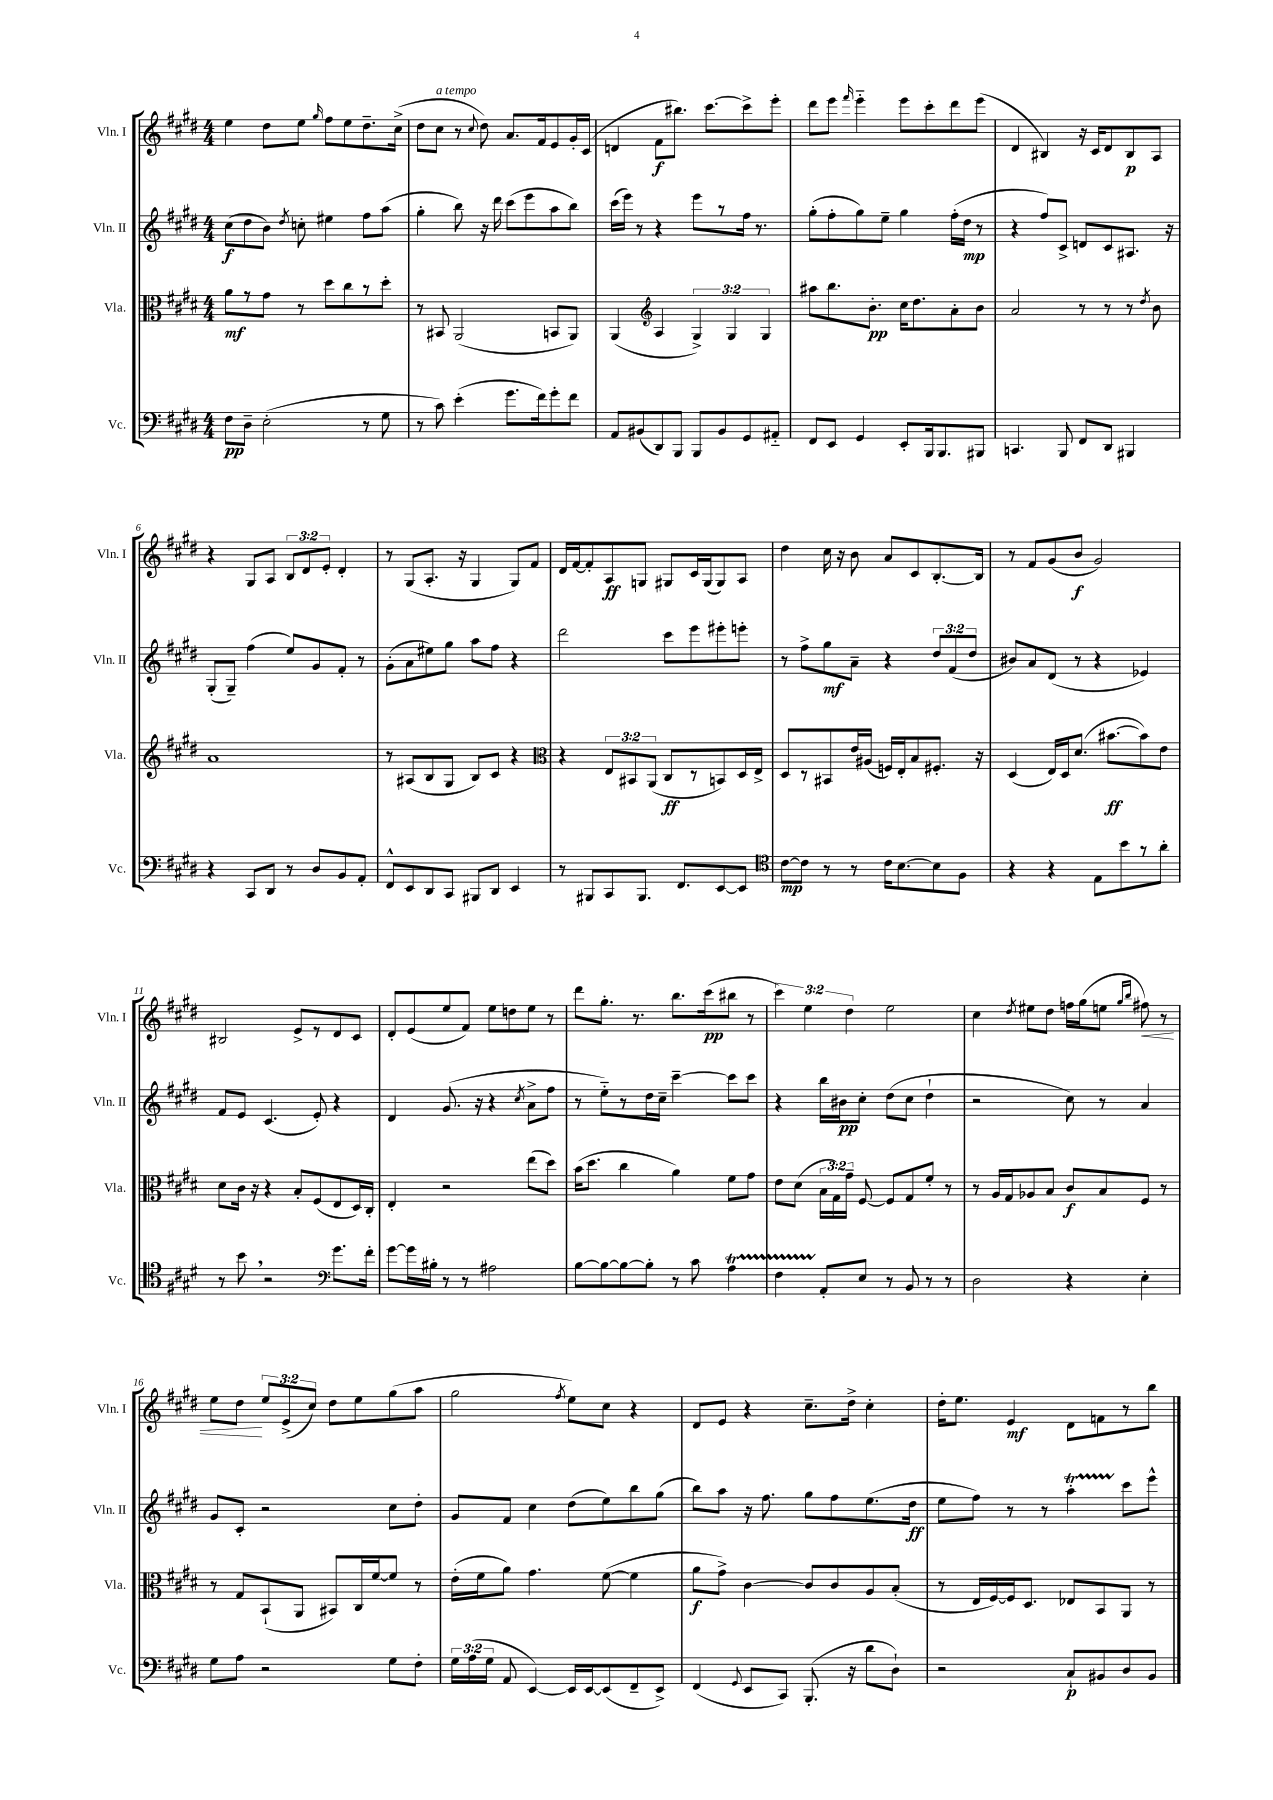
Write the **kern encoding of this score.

**kern	**kern	**kern	**kern
*staff4	*staff3	*staff2	*staff1
*clefF4	*clefC3	*clefG2	*clefG2
*k[f#c#g#d#]	*k[f#c#g#d#]	*k[f#c#g#d#]	*k[f#c#g#d#]
*M4/4	*M4/4	*M4/4	*M4/4
8F#	8a	(8cc#	4ee
8D#~	8r	8dd#	.
(2E'	8g#	8b)	8dd#
.	.	8qdd#	.
.	8r	8cc'	8ee
.	.	.	16qqgg#
.	8dd#	4ee#	8ff#
.	8cc#	.	8ee
8r	8r	8ff#	8.dd#~
8G#	8dd#'	(8aa	.
.	.	.	(16cc#^
=	=	=	=
8r	8r	4gg#'	8dd#
8c#)	8BB#	.	8cc#
(4e'	(2AA	8bb)	8r
.	.	.	8qqcc#
.	.	16r	8dd#)
.	.	16ddd#	.
8.g#	.	(8ccc#	8.a
.	.	8eee	.
16f#)	.	.	16f#
8g#'	8BB	8aa	8e
8f#	8AA)	8bb)	16g#'
.	.	.	(16c#
=	=	=	=
8AA	(4AA	(16ccc#	4d
.	.	16eee)	.
(8BB#	.	8r	.
*	*clefG2	*	*
8DD#)	4A	4r	8f#
8BBB	.	.	8.bb#)
8BBB	6G#^)	8eee	.
.	.	.	[8.ccc#
8BB#	.	8r	.
.	6G#	.	.
8GG#	.	16ff#	8ccc#^]
.	.	8.r	.
.	6G#	.	.
8AA#'~	.	.	8eee'
=	=	=	=
8FF#	8aa#	(8gg#'	8ddd#
8EE	8.bb	8ff#'	8eee
.	.	.	16qqfff#
4GG#	.	8gg#)	4eee'~
.	8.b'	.	.
.	.	8ee~	.
8EE'	16cc#	4gg#	8eee
.	8.dd#	.	.
16BBB	.	.	8ccc#'
8.BBB	.	.	.
.	8a'	(16ff#'	8ddd#
.	.	16dd#	.
8BBB#	8b	8r	(8eee
=	=	=	=
4.CC	2a	4r	4d#
.	.	8ff#)	4B#)
8BBB	.	8c#^	.
8FF#	8r	8d	16r
.	.	.	16c#
8DD#	8r	8c#	8d#
4BBB#	8r	8.A#	8B#
.	8qdd#	.	.
.	8b	.	8A
.	.	16r	.
=	=	=	=
4r	1a	(8G#'	4r
.	.	8G#~)	.
8CC#	.	(4ff#	8G#
8DD#	.	.	8A
8r	.	8ee)	12B
.	.	.	12d#
8D#	.	8g#	.
.	.	.	12e'
8BB	.	8f#'	4d#'
8AA'	.	8r	.
=	=	=	=
8FF#^^	8r	(8g#'	8r
8EE	(8A#	8a	(8G#
8DD#	8B	8ee#)	8.A'
8CC#	8G#	8gg#	.
.	.	.	16r
8BBB#	8B)	8aa	4G#
8DD#	8c#	8ff#	.
4EE	4r	4r	8G#)
.	.	.	8f#
=	=	=	=
*	*clefC3	*	*
8r	4r	2ddd#	16d#
.	.	.	[16f#
8BBB#	.	.	8f#']
8CC#	12E	.	8A
.	12BB#	.	.
8.BBB#	.	.	8G
.	(12AA	.	.
.	8C#	8ccc#	8G#
8.FF#	.	.	.
.	8r	8eee	16c#
.	.	.	(16G#
[8EE	8BB)	8eee#'	8G#)
8EE]	16D#	8eee'	8A
.	16E^	.	.
=	=	=	=
*clefC4	*	*	*
[8c#	8D#	8r	4dd#
8c#]	8r	8ff#^	.
8r	8BB#	8gg#	16cc#
.	.	.	16r
8r	16e	8a~	8b
.	(16A#	.	.
16c#	16F)	4r	8a
[8.B	16E'	.	.
.	8B	.	8c#
8B]	8.F#'	12dd#	[8.B'
.	.	(12f#	.
8F#	.	.	.
.	.	12dd#	.
.	16r	.	16B]
=	=	=	=
4r	(4D#	8b#)	8r
.	.	8a	8f#
4r	16E)	(8d#	(8g#
.	16D#	.	.
.	(8.d#	8r	8b
8E	.	4r	2g#)
.	[8.b#	.	.
8b	.	.	.
8r	8b#])	4e-)	.
8a'	8e	.	.
=	=	=	=
8r	8d#	8f#	2B#
8b	16c#	8e	.
.	16r	.	.
2r	4r	(4.c#	.
.	8B'	.	8e^
.	(8F#	8e')	8r
*clefF4	*	*	*
8.g#	8E	4r	8d#
.	16D#)	.	8c#
16f#'	16C#'	.	.
=	=	=	=
[8g#	4E'	4d#	8d#'
16g#]	.	.	(8e
16B#'	.	.	.
8r	2r	(8.g#	8ee
8r	.	.	8f#)
.	.	16r	.
2A#	.	4r	8ee
.	.	.	8dd
.	.	8qcc#	.
.	(8ee	8a^	8ee
.	8dd#)	8ff#	8r
=	=	=	=
[8B	(16b	8r	8ddd#
.	8.dd#	.	.
8B_	.	8ee'~)	8.gg#'
8B_	4cc#	8r	.
.	.	.	8.r
8B']	.	16dd#	.
.	.	16cc#~	.
8r	4a)	[4ccc#~	8.bb
8c#	.	.	.
.	.	.	(16ccc#
4A	8f#	8ccc#]	8bb#
.	8g#	8ccc#	8r
=	=	=	=
4F#	8e	4r	6ccc#)
.	(8d#	.	.
.	.	.	6ee
8AA'	24B	16bb	.
.	24G#)	.	.
.	.	16b#	.
.	24g#~	.	6dd#
8E	[8F#	8cc#'	.
8r	8F#]	(8dd#	2ee
8BB	8G#	8cc#	.
8r	8f#'	4dd#`	.
8r	8r	.	.
=	=	=	=
2D#	8r	2r	4cc#
.	16A	.	.
.	16G#	.	.
.	.	.	8qdd#
.	8A-	.	8ee#
.	8B	.	8dd#
4r	8c#	8cc#)	16ff
.	.	.	(16gg#
.	8B	8r	8ee
.	.	.	16qqgg#
.	.	.	16qqbb
4E'	8F#	4a	8ff#)
.	8r	.	8r
=	=	=	=
8G#	8r	8g#	8ee
8A	8G#	8c#'	8dd#
2r	(8BB`	2r	12ee
.	.	.	(12e^
.	8AA	.	.
.	.	.	12cc#)
.	8BB#)	.	8dd#
.	16C#	.	8ee
.	[16f#	.	.
8G#	8f#]	8cc#	(8gg#
8F#'	8r	8dd#'	8aa
=	=	=	=
24G#	(16e'	8g#	2gg#
(24A	.	.	.
.	16f#	.	.
24G#	.	.	.
8AA	8a)	8f#	.
[4EE)	4.g#	4cc#	.
.	.	.	8qff#
16EE]	.	(8dd#	8ee)
[16EE	.	.	.
(8EE]	([8f#	8ee)	8cc#
8FF#~	4f#]	8bb	4r
8EE^)	.	(8gg#	.
=	=	=	=
(4FF#	8a	8bb)	8d#
.	8g#^)	8aa	8e
8qqGG#	.	.	.
8EE	[4c#	16r	4r
.	.	8.ff#	.
8CC#)	.	.	.
(8.BBB'	8c#]	8gg#	8.cc#~
.	8c#	8ff#	.
16r	.	.	16dd#^
8d#	8A	(8.ee	4cc#'
8D#`)	(8B'	.	.
.	.	16dd#	.
=	=	=	=
2r	8r	8ee	16dd#'
.	.	.	8.ee
.	16E	8ff#)	.
.	[16F#)	.	.
.	16F#]	8r	4e
.	8.D#	.	.
.	.	8r	.
8C#`	8E-	4aa'	8d#
8BB#	8BB	.	8f
8D#	8AA	8ccc#	8r
8BB#	8r	8eee^^	8bb
==	==	==	==
*-	*-	*-	*-
